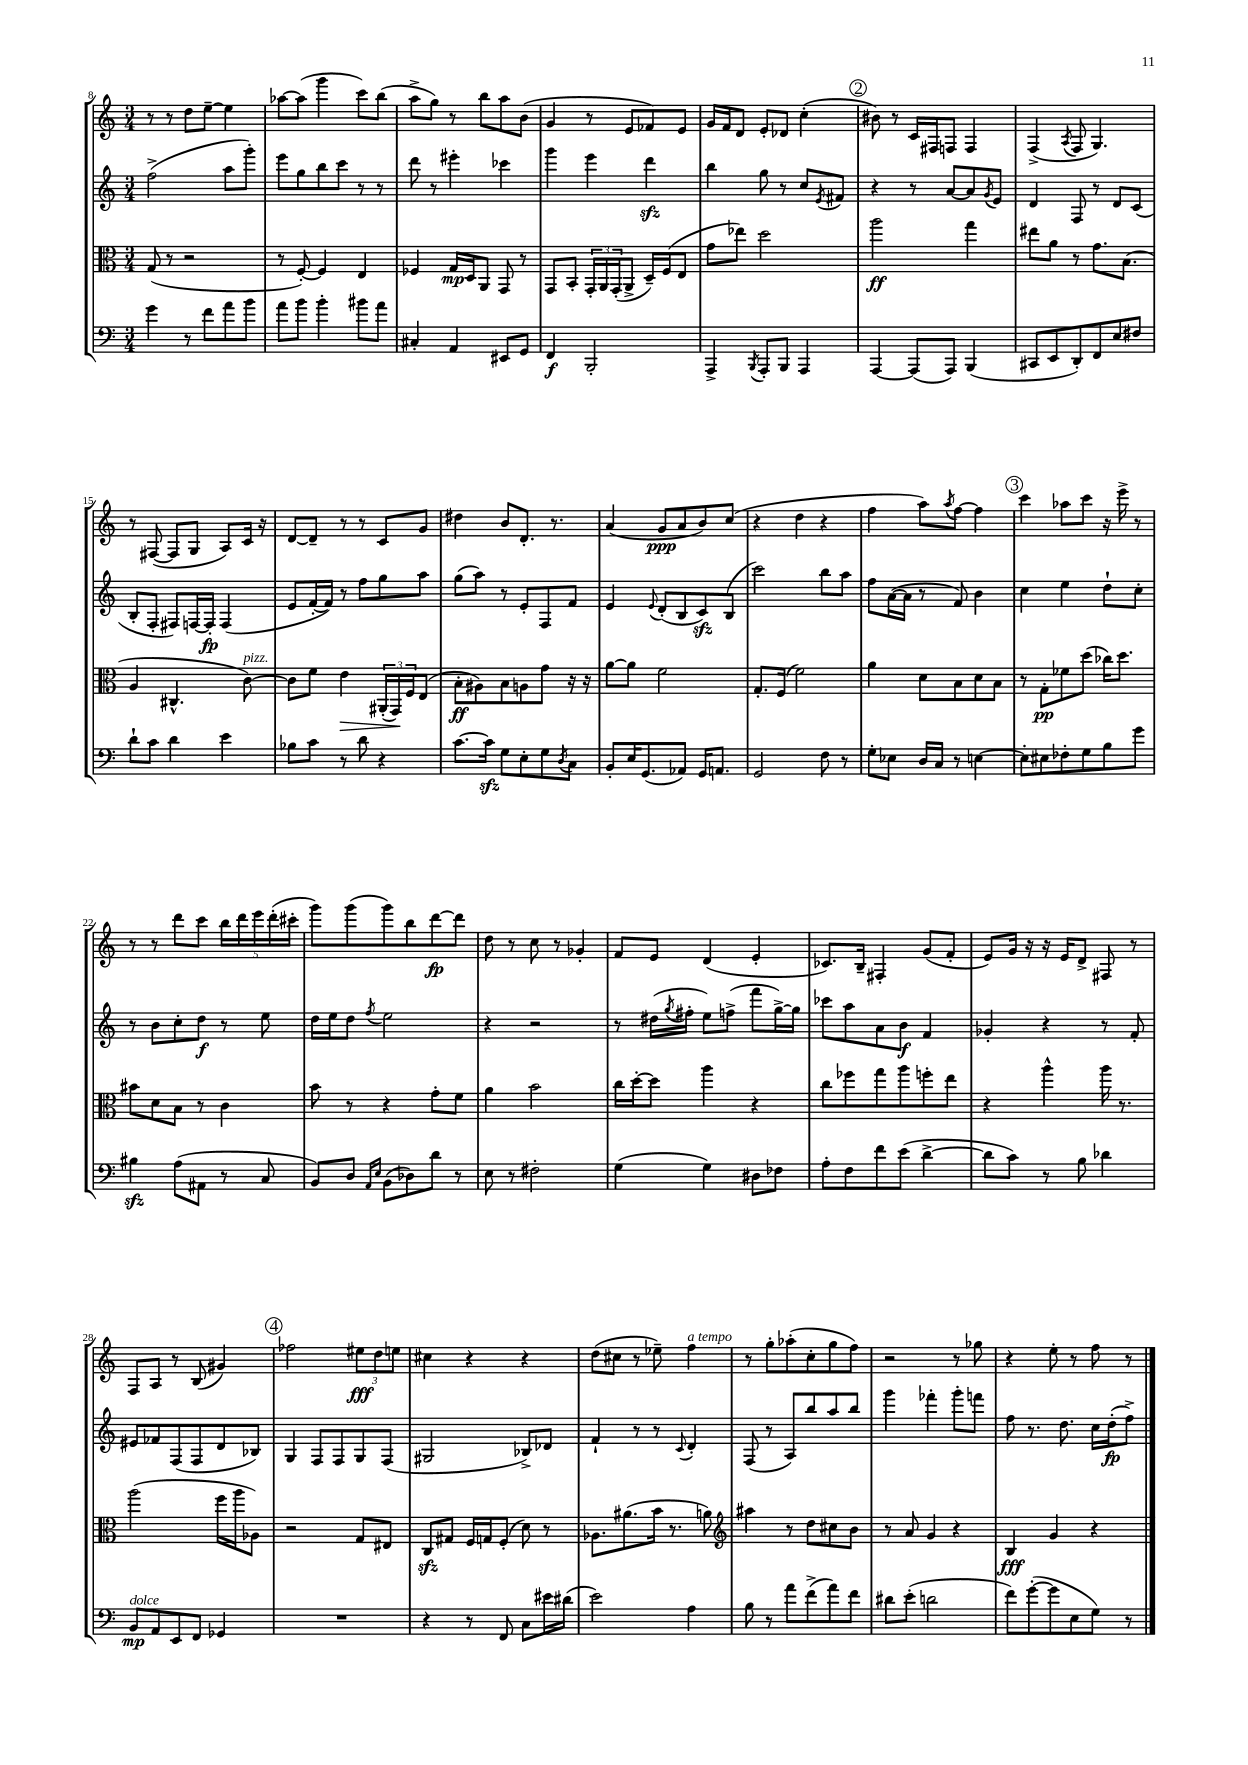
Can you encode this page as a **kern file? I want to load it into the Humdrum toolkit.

**kern	**kern	**kern	**kern
*staff4	*staff3	*staff2	*staff1
*clefF4	*clefC3	*clefG2	*clefG2
*k[]	*k[]	*k[]	*k[]
*M3/4	*M3/4	*M3/4	*M3/4
4g	(8G	(2ff^	8r
.	8r	.	8r
8r	2r	.	8dd
8f	.	.	[8ee~
8a	.	8aa	4ee]
8b	.	8ggg')	.
=	=	=	=
8a	8r	8eee	[8aa-
8b	[8F')	8gg	(8aa-]
4b'	4F]	8bb	4ggg
.	.	8ccc	.
8b#	4E	8r	8ccc)
8a	.	8r	(8bb
=	=	=	=
4C#'	4F-	8ddd	8aa^
.	.	8r	8gg)
4AA	16G	4eee#'	8r
.	16D	.	.
.	8AA	.	8bb
8EE#	8GG	4ccc-	8aa
8GG	8r	.	(8b
=	=	=	=
4FF	8GG	4ggg	4g
.	8BB'	.	.
2BBB'	24GG'	4eee	8r
.	24AA	.	.
.	(24GG'	.	.
.	8AA^	.	8e
.	16D~)	4ddd	8f-)
.	(16F	.	.
.	8E	.	8e
=	=	=	=
4AAA^	8g	4bb	16g
.	.	.	16f
.	8ee-)	.	8d
8qBBB	.	.	.
8AAA'	2dd	8gg	8e'
8BBB	.	8r	8d-
4AAA	.	8cc	(4cc'
.	.	8qe	.
.	.	8f#	.
=	=	=	=
[4AAA	2aa	4r	8b#)
.	.	.	8r
(8AAA]	.	8r	16c
.	.	.	16F#
8AAA)	.	[8a	8F
(4BBB	4gg	8a]	4F
.	.	8qg	.
.	.	8e	.
=	=	=	=
8CC#	8ee#	4d	(4F^
8EE	8a	.	.
.	.	.	8qA
8DD')	8r	8F	8F
8FF	8.g	8r	4.G)
8E	.	8d	.
.	(8.B	.	.
8F#	.	(8c	.
=	=	=	=
8d`	4A	8B'	8r
8c	.	8F'	([8F#
4d	4.C#^^	8F#)	8F#]
.	.	[16F	8G
.	.	16F']	.
4e	.	(4F	8A)
.	[8c)	.	16c
.	.	.	16r
=	=	=	=
8B-	8c]	8e	[8d
8c	8f	[16f'	8d~]
.	.	16f])	.
8r	4e	8r	8r
8d	.	8ff	8r
4r	(24AA#'	8gg	8c
.	24GG)	.	.
.	24F	.	.
.	(8E	8aa	8g
=	=	=	=
[8.c	8B'	(8gg	4dd#
.	8A#)	8aa)	.
16c]	.	.	.
8G	8B	8r	8b
8E'	8A	8e'	8.d'
8G	8g	8F	.
.	.	.	8.r
8qD	.	.	.
8C	16r	8f	.
.	16r	.	.
=	=	=	=
8BB'	[8a	4e	(4a
16E	8a]	.	.
(8.GG	.	.	.
.	.	8qqe	.
.	2f	(8d'	8g
8AA-)	.	8B	8a
16GG	.	8c)	8b)
8.AA	.	.	.
.	.	(8B	(8cc
=	=	=	=
2GG	8.G'	2ccc)	4r
.	(16F	.	.
.	2f)	.	4dd
8F	.	8bb	4r
8r	.	8aa	.
=	=	=	=
8G'	4a	8ff	4ff
8E-	.	([16a	.
.	.	16a]	.
16D	8d	8r	8aa)
16C	.	.	.
.	.	.	8qaa
8r	8B	8f)	[8ff
[4E	8d	4b	4ff]
.	8B	.	.
=	=	=	=
8E']	8r	4cc	4ccc
8E#	8G'	.	.
8F-'	8f-	4ee	8aa-
8G	(8dd	.	8ccc
8B	16cc-)	8dd`	16r
.	8.dd	.	16eee^
8g	.	8cc'	8r
=	=	=	=
4B#	8b#	8r	8r
.	8d	8b	8r
(8A	8B	8cc'	8ddd
8AA#	8r	8dd	8ccc
8r	4c	8r	20bb
.	.	.	20ddd
.	.	.	20eee
8C	.	8ee	.
.	.	.	(20ddd'
.	.	.	20ccc#'
=	=	=	=
8BB)	8b	16dd	8ggg)
.	.	16ee	.
8D	8r	8dd	(8ggg
16qqAA	.	.	.
16qqE	.	8qff	.
(8BB	4r	2ee	8ggg)
8D-)	.	.	8bb
8d	8g'	.	[8ddd
8r	8f	.	8ddd]
=	=	=	=
8E	4a	4r	8dd
8r	.	.	8r
2F#'	2b	2r	8cc
.	.	.	8r
.	.	.	4g-'
=	=	=	=
(4G	16cc	8r	8f
.	[16dd'	.	.
.	8dd]	(16dd#	8e
.	.	8qgg	.
.	.	16ff#'	.
4G)	4aa	8ee)	(4d
.	.	(8ff^	.
8D#	4r	8fff	4e'
8F-	.	[16gg^)	.
.	.	16gg]	.
=	=	=	=
8A'	8cc	8ccc-	8.c-)
8F	8ff-	8aa	.
.	.	.	16B~
8f	8gg	8a	4F#'
(8e	8aa	8b	.
[4d^	8ff'	4f	(8g
.	8ee	.	8f'
=	=	=	=
8d]	4r	4g-'	8e)
8c)	.	.	16g
.	.	.	16r
8r	4aa^^	4r	16r
.	.	.	16e
8B	.	.	8d^
4d-	16aa	8r	8F#
.	8.r	.	.
.	.	8f'	8r
=	=	=	=
8BB	(2aa	8e#	8F
8AA	.	8f-	8A
8EE	.	(8F	8r
8FF	.	8F	(8B
4GG-	16ff	8d	4g#)
.	16aa	.	.
.	8A-)	8B-)	.
=	=	=	=
2.r	2r	4G	2ff-
.	.	8F	.
.	.	8F	.
.	8G	8G	12ee#
.	.	.	12dd
.	8E#	(8F	.
.	.	.	12ee
=	=	=	=
4r	8C	2G#	4cc#
.	8G#	.	.
8r	16F	.	4r
.	16G	.	.
8FF	(8F'	.	.
8C	8d)	8B-^)	4r
16e#	8r	8d-	.
(16d#	.	.	.
=	=	=	=
2e)	8.A-	4f`	(8dd
.	.	.	8cc#
.	(8.a#	.	.
.	.	8r	8r
.	16b	8r	8ee-~)
.	8.r	.	.
.	.	8qqc	.
4A	.	4d'	4ff
.	8a)	.	.
=	=	=	=
*	*clefG2	*	*
8B	4aa#	(8F	8r
8r	.	8r	8gg'
8a	8r	8A)	(8aa-'
(8f^	8dd	8bb	8cc'
8a)	8cc#	8aa	8gg
8f	8b	8bb	8ff)
=	=	=	=
8d#	8r	4ggg	2r
(8e'	8a	.	.
2d	4g	4fff-'	.
.	4r	8ggg'	8r
.	.	8fff	8gg-
=	=	=	=
8f)	4B	8ff	4r
([8g'	.	8.r	.
8g]	4g	.	8ee'
.	.	8.dd	.
8E	.	.	8r
8G)	4r	16cc	8ff
.	.	(16dd'	.
8r	.	8ff^)	8r
==	==	==	==
*-	*-	*-	*-
